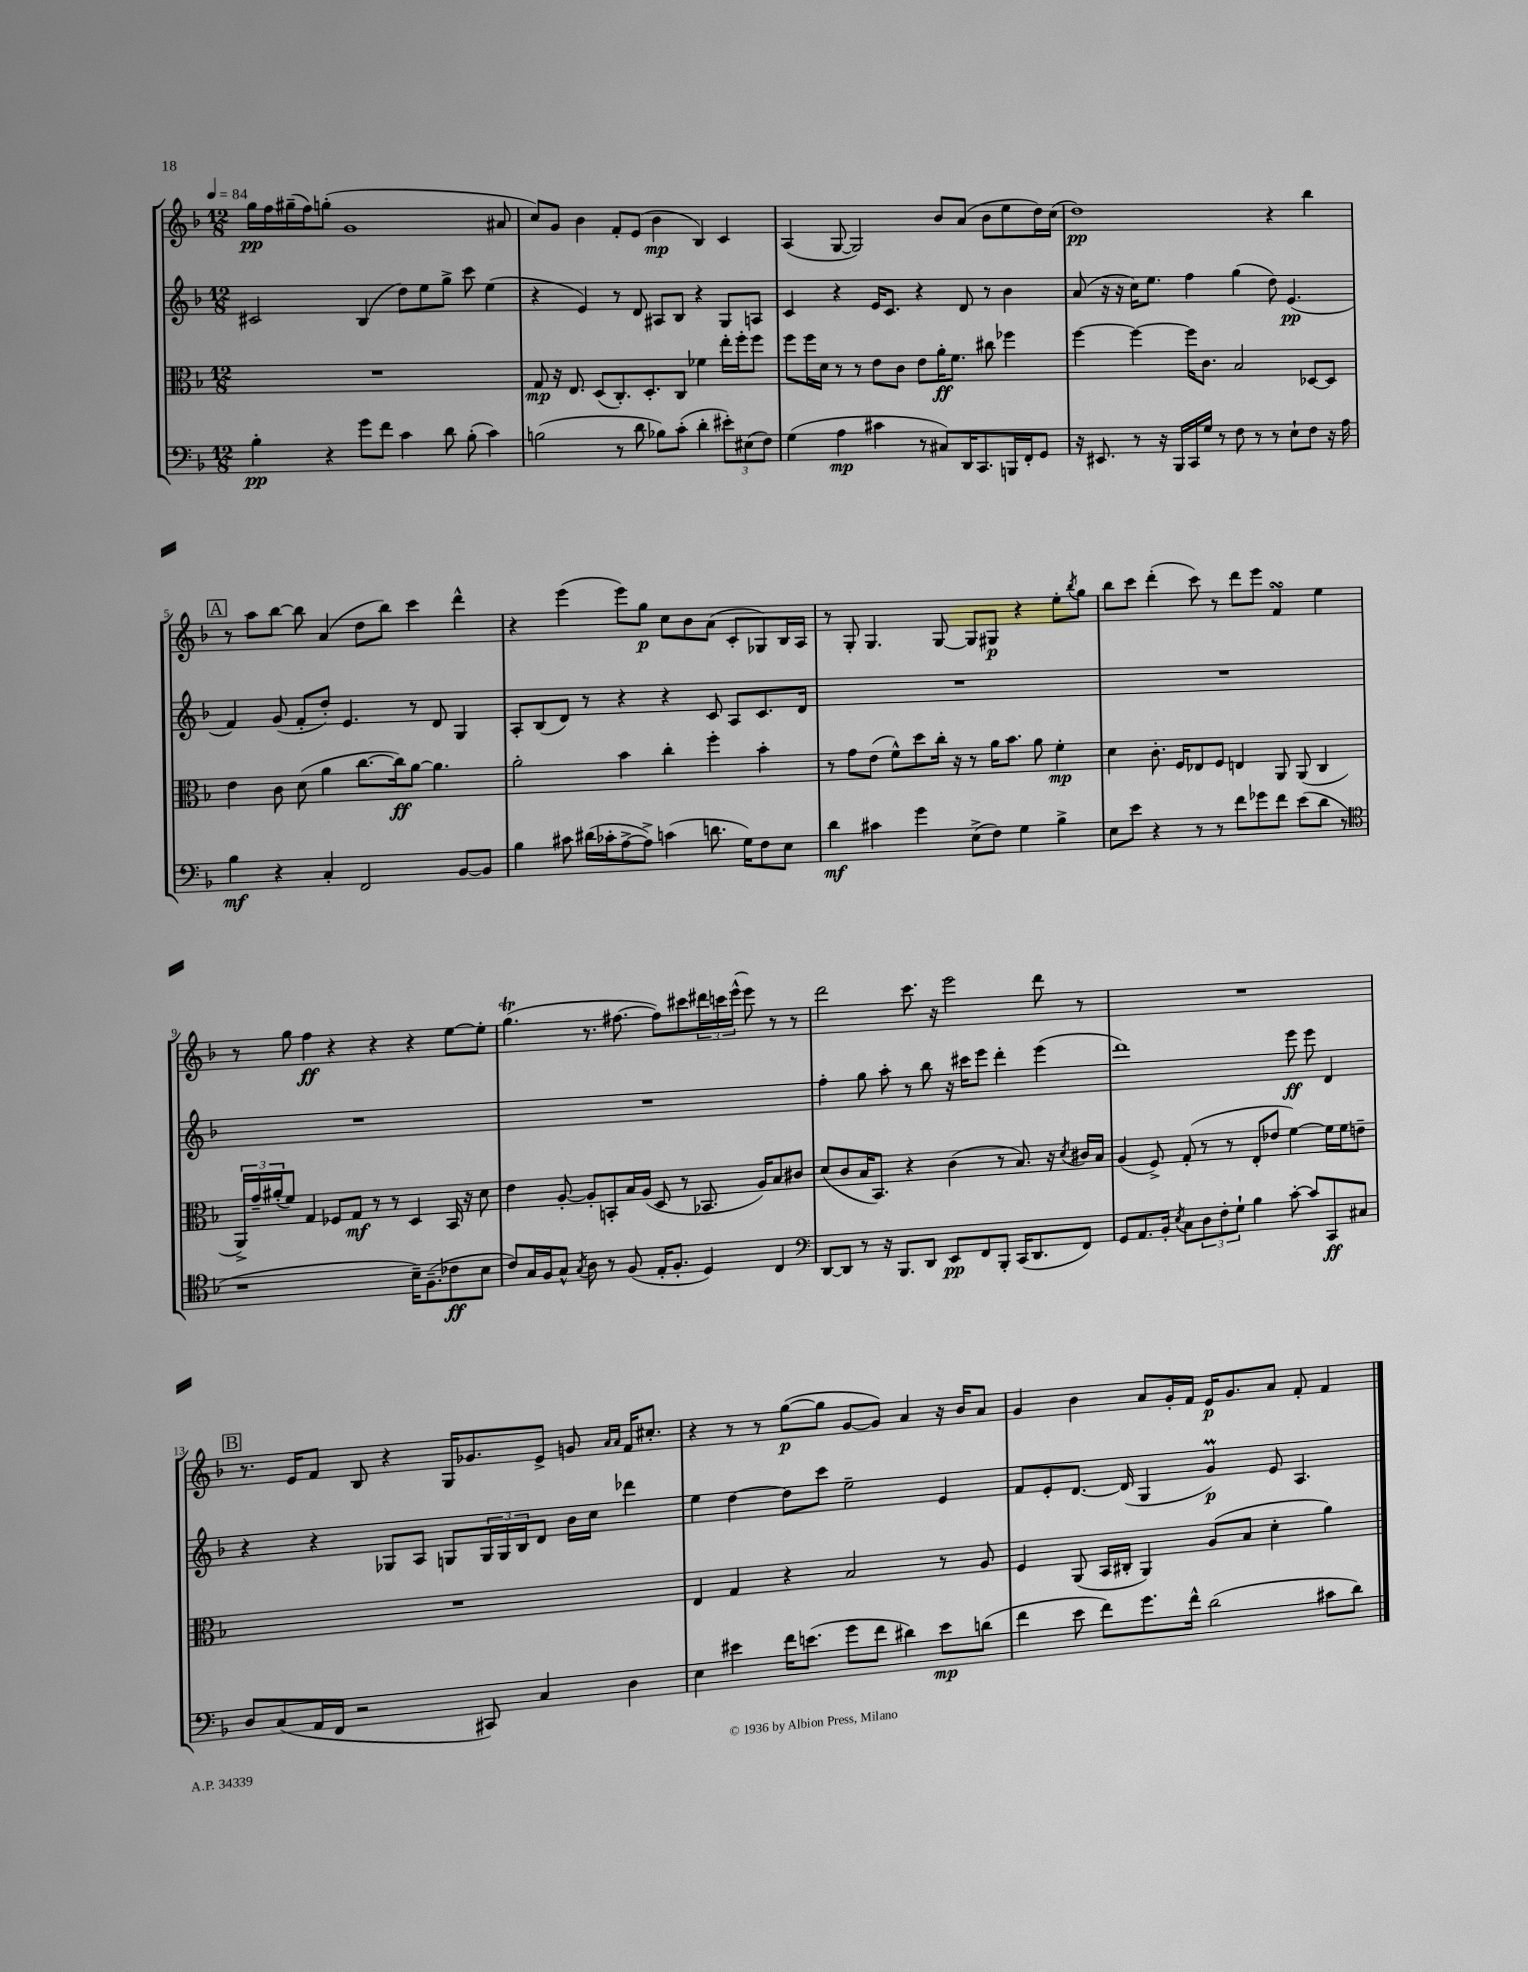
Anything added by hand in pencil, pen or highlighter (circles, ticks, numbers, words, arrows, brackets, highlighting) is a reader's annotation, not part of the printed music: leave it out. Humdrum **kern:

**kern	**kern	**kern	**kern
*staff4	*staff3	*staff2	*staff1
*clefF4	*clefC3	*clefG2	*clefG2
*k[b-]	*k[b-]	*k[b-]	*k[b-]
*M12/8	*M12/8	*M12/8	*M12/8
*MM84	*MM84	*MM84	*MM84
4B-'	1.r	2c#	16gg
.	.	.	16ff
.	.	.	(16gg#~
.	.	.	16ff)
4r	.	.	(8gg'
.	.	.	1g
8g	.	(4B-	.
8f	.	.	.
4c	.	8dd)	.
.	.	8ee	.
8d	.	8gg^	.
(8B-'	.	8ccc	.
4c)	.	(4ee	.
.	.	.	8a#
=	=	=	=
(2B	8G	4r	8cc)
.	16r	.	8g
.	8.E	.	.
.	.	4e)	4b-
.	(8D	.	.
8r	8.C')	8r	8f'
8d	.	8d	(8e
.	8.D'	.	.
8B-)	.	8A#	4b-
(8c'	8C	8B-	.
4d'	4f-	4r	4B-)
12e#')	16ee'	8G	4c
.	16ff'	.	.
(12E#	.	.	.
.	8ff	8A	.
12F)	.	.	.
=	=	=	=
(4G	8ff	4c	(4A
.	16ff	.	.
.	16d	.	.
4A	8r	4r	[8G
.	8r	.	2G])
4c#	8e	16e	.
.	.	8.c	.
.	8c	.	.
8r	8e	4r	.
8C#)	16a'	.	8b-
.	8.f	.	.
16DD	.	8d	(8a
8.CC	.	.	.
.	8cc#	8r	8b-
16BBB	4ff-	4b-	8ee
16FF'	.	.	.
8GG	.	.	16dd)
.	.	.	(16cc
=	=	=	=
16r	[4ff	(8a	1dd)
8.EE#	.	.	.
.	.	16r	.
.	.	16r	.
8r	4ff_	16cc)	.
.	.	8.ee	.
16r	.	.	.
16BBB-	.	.	.
16CC	16ff]	4ff	.
16G	8.c	.	.
8r	.	.	.
8F	2B-	(4gg	.
8r	.	.	.
8r	.	8dd)	4r
8E`	.	(4.e	.
8F	[8D-	.	4bb-
16r	8D-]	.	.
16A	.	.	.
=	=	=	=
4B-	4e	4f)	8r
.	.	.	8aa
4r	8c	(8g	[8bb-
.	(8d	8f'	8bb-]
4C'	4a	8dd')	(4a
.	.	4.e	.
2FF	[8.cc	.	8dd
.	.	.	8bb-)
.	16cc])	.	.
.	[8a	8r	4ccc
.	4.a]	8d	.
[8BB-	.	4G	4ddd^^
8BB-]	.	.	.
=	=	=	=
4B-	2a'	8A'	4r
.	.	(8B-	.
8c#	.	8d)	(4eee
(16d#	.	8r	.
16c-'	.	.	.
[8A^	4b-	4r	8eee)
8A^])	.	.	8gg
(4c	4cc'	4r	8cc
.	.	.	8b-
8.d	4ff'	8c	(8a
.	.	8A	8c'
16G)	.	.	.
8F	4b-'	8.c	8G-)
8E	.	.	16B-
.	.	16d	16A
=	=	=	=
4d	8r	1.r	8r
.	8g	.	8G'
4c#	(8e	.	4.G
.	8f^^)	.	.
4g	8dd	.	.
.	16cc'	.	[8G
.	16r	.	.
(8E^	8r	.	8G]
8F)	16a	.	8G#
.	8.b-	.	.
4G	.	.	4r
.	8a	.	.
4B-^	4f'	.	8ee'
.	.	.	8qbb-
.	.	.	8gg
=	=	=	=
8E	4d	1.r	8bb-
8e	.	.	8ccc
4r	8.c'	.	(4ddd'
.	16F	.	.
8r	8E-	.	8ccc)
8r	8F	.	8r
8f	4E	.	8ddd
8g-	.	.	8eee
8f	8AA	.	4f
(8e	(8AA	.	.
8d	4C	.	4ee
8r	.	.	.
=	=	=	=
*clefC4	*	*	*
1r	24AA^)	1.r	8r
.	24g~	.	.
.	(24a#'	.	.
.	8f)	.	8gg
.	4G	.	4ff
.	8F-	.	4r
.	8G	.	.
.	8r	.	4r
.	8r	.	.
16B-~)	4D	.	4r
(8.F~	.	.	.
8c-	16BB-	.	[8ee
.	16r	.	.
8B-	8d	.	8ee']
=	=	=	=
8c)	4e	1.r	(4.gg
16G	.	.	.
16F	.	.	.
8G^^	[8A'	.	.
8qG	.	.	.
8A	8A']	.	8.r
8r	8BB'	.	.
.	.	.	[8.ff#
(8F	16B-	.	.
.	(16A	.	.
16E'	8D	.	8ff#])
8.F'	.	.	.
.	8r	.	8ccc#
4D)	8.BB-	.	24ddd#
.	.	.	24ccc
.	.	.	(24eee^^
.	.	.	8eee)
.	16A)	.	.
4C	8B-	.	8r
.	8c#	.	8r
=	=	=	=
*clefF4	*	*	*
[8DD	(8d	4ff'	2ddd
8DD]	8c	.	.
8r	16B-	8gg	.
.	8.BB-)	.	.
16r	.	8aa'	.
8.BBB-	.	.	.
.	4r	8r	8.ccc
8DD	.	8bb-	.
.	.	.	16r
8EE	(4c	16r	2eee
.	.	16ccc#	.
8FF	.	8eee	.
8BBB-'	8r	4ddd'	.
(16CC	8.B-)	.	.
8.DD	.	.	.
.	.	(4eee	8ddd
.	16r	.	.
.	8qd	.	.
8FF)	16c#	.	8r
.	16B-	.	.
=	=	=	=
8GG	(4A	1ddd)	1.r
8.AA	.	.	.
.	8F^)	.	.
16BB-'	.	.	.
8qE	.	.	.
8C	(8G'	.	.
12D	8r	.	.
12F'	.	.	.
.	8r	.	.
12G`	.	.	.
4B-	8E'	.	.
.	8e-	.	.
[8c'	[4f)	8eee	.
8c]	.	8eee	.
8CC	16f]	4d	.
.	16f	.	.
8C#	8e~	.	.
=	=	=	=
8D	1.r	4r	8.r
(8C	.	.	.
.	.	.	16e
16AA	.	4r	8f
16FF	.	.	.
2r	.	.	8B-
.	.	8G-	4r
.	.	8A	.
.	.	8G	16G
.	.	.	8.g-
8CC#)	.	24G	.
.	.	24G	.
.	.	24B-	.
4C	.	8d	8e^
.	.	16b-	8g
.	.	16cc	.
.	.	.	16qqa
.	.	.	16qqa
4D	.	4ddd-	16f
.	.	.	8.cc#'
=	=	=	=
4E	4E	4ee	4r
4e#	4G	[4dd	8r
.	.	.	8r
16f	4r	8dd]	([8gg
(8.e	.	.	.
.	.	8ccc	8gg]
8g	2B-	2ee~	[8g
8f	.	.	8g])
4d#)	.	.	4a
8e	8r	4e	16r
.	.	.	16b-
(8d	8A	.	8a
=	=	=	=
4f	4F	8f	4g
.	.	8e'	.
8e	(8AA	[8.d	4b-
8f)	16BB-	.	.
.	16C#'	(16d]	.
8.g	4AA)	4G	8a
.	.	.	16g'
16f^^	.	.	16f
(2d	(8A	4g)	16e
.	.	.	8.g
.	8B-	.	.
.	4d'	8e	8a
.	.	4.A	8f'
8c#	4a)	.	4f
8d)	.	.	.
==	==	==	==
*-	*-	*-	*-
